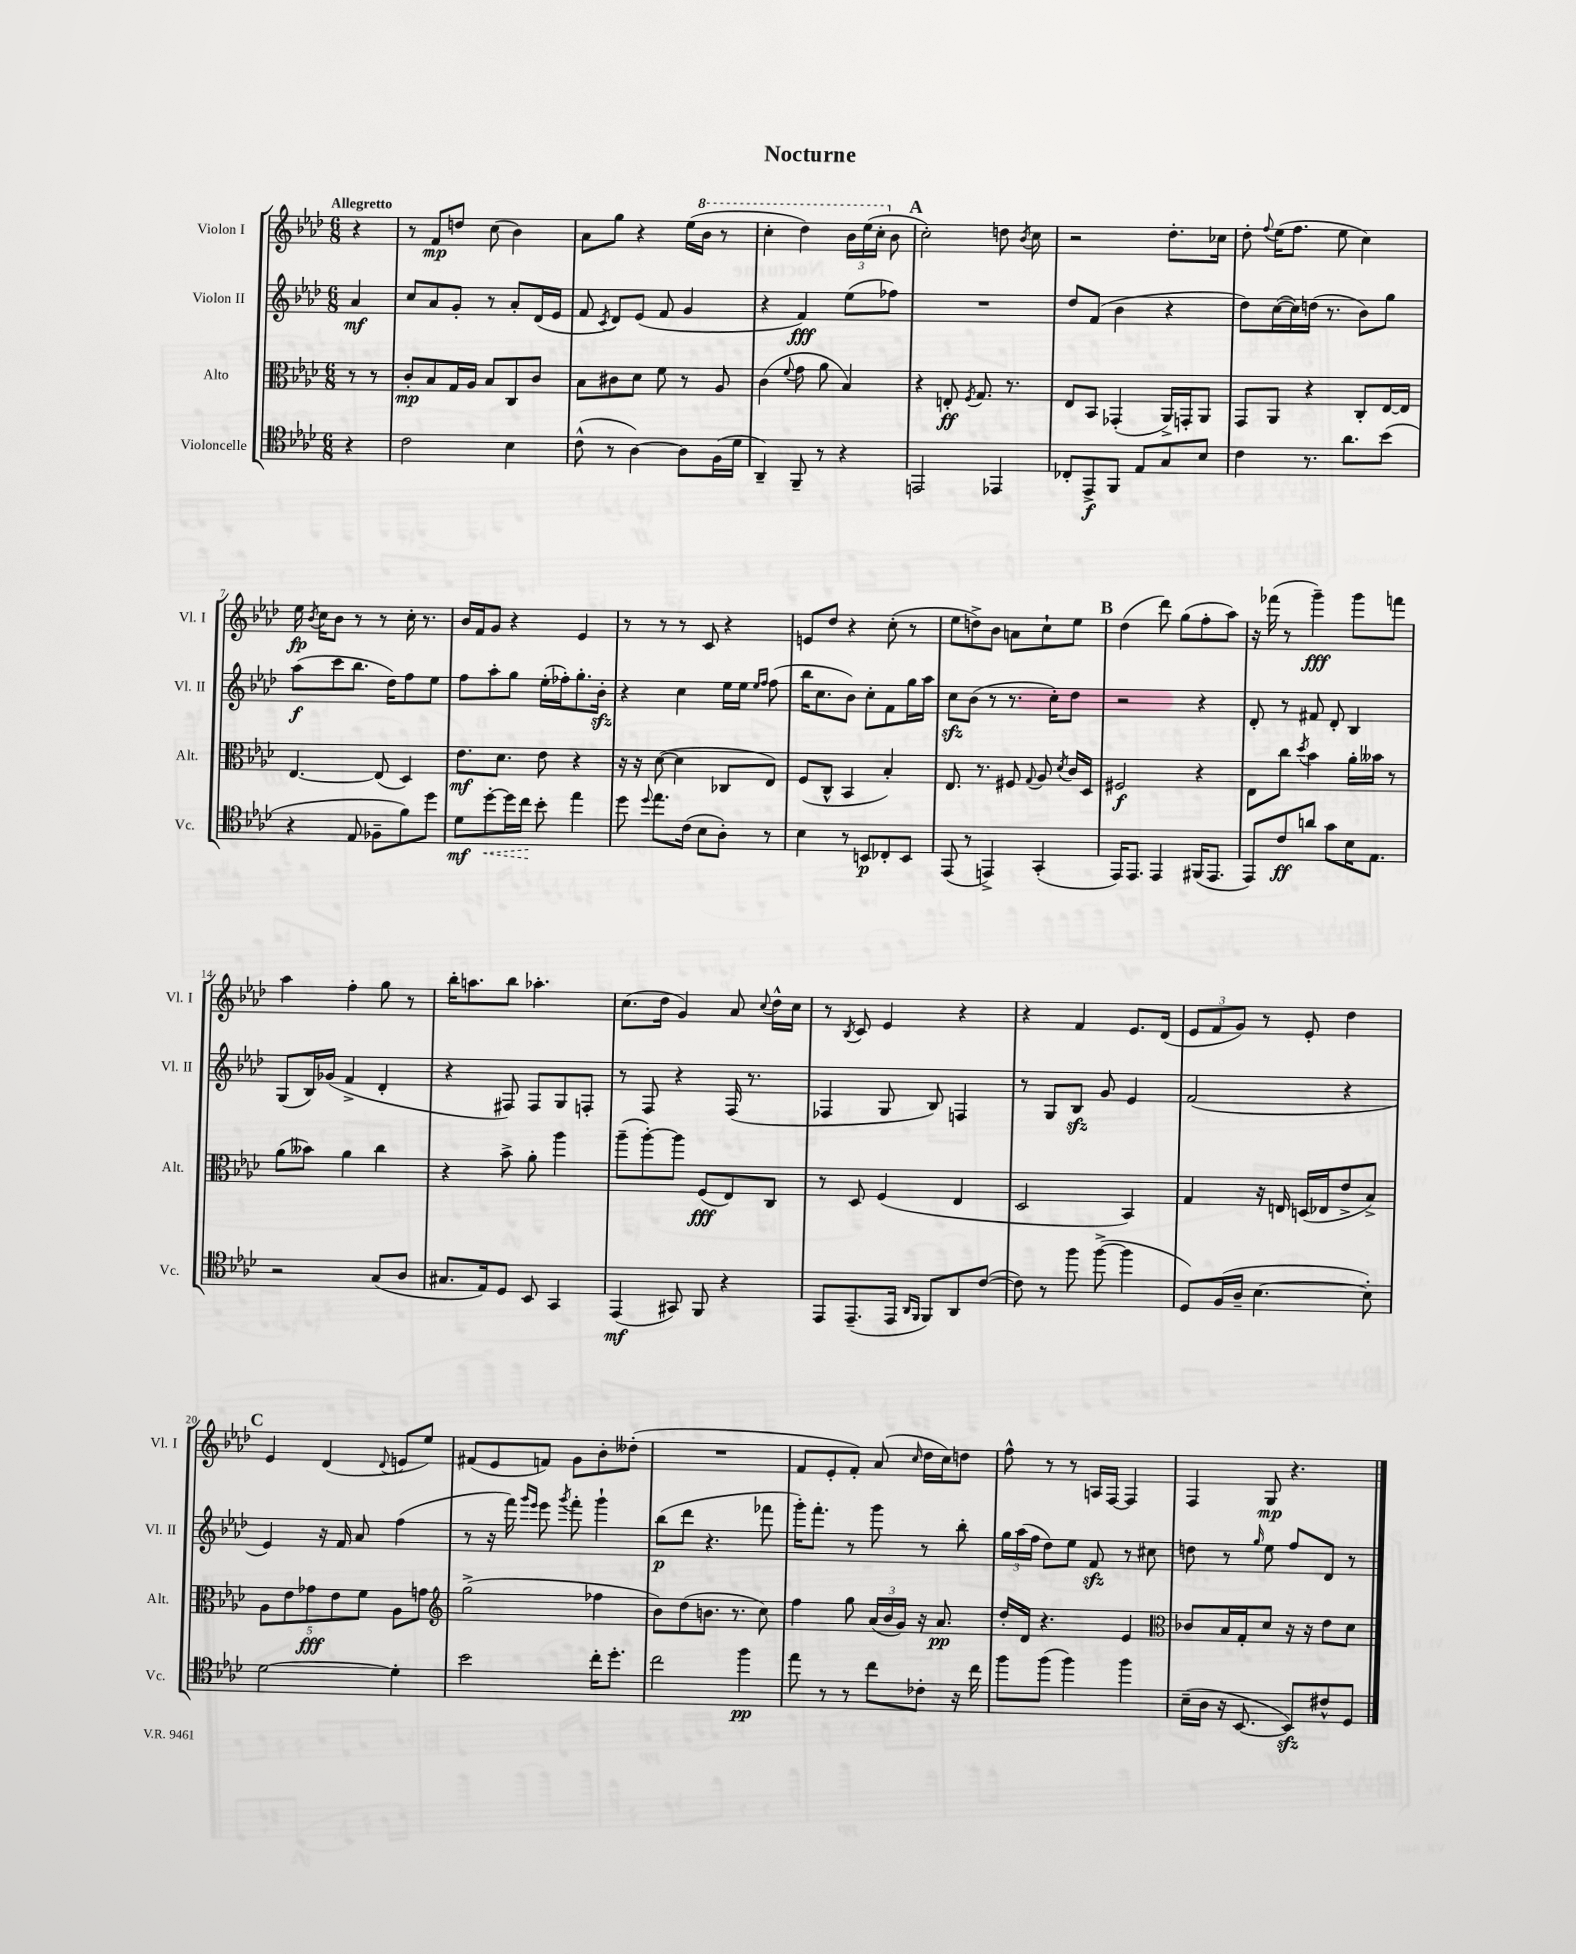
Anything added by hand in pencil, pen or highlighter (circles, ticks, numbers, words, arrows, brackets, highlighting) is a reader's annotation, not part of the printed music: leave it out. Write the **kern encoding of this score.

**kern	**kern	**kern	**kern
*staff4	*staff3	*staff2	*staff1
*clefC4	*clefC3	*clefG2	*clefG2
*k[b-e-a-d-]	*k[b-e-a-d-]	*k[b-e-a-d-]	*k[b-e-a-d-]
*M6/8	*M6/8	*M6/8	*M6/8
4r	8r	4a-	4r
.	8r	.	.
=	=	=	=
2c	8c'	8cc	8r
.	8B-	8a-	8f
.	16G	8g'	8dd
.	16A-	.	.
.	8B-	8r	(8cc
4B-	8C	8a-'	4b-)
.	8c	(16d-	.
.	.	16e-	.
=	=	=	=
(8c^^	8B-	8f	8a-
.	.	8qc	.
8r	8c#	8d-)	8gg
[4A-)	8d-	(8e-	4r
.	8f	8f	.
8A-]	8r	4g	(16ee-
.	.	.	16bb-
(16F	8A-	.	8r
16d-	.	.	.
=	=	=	=
4AA-~)	(4c	4r	4ccc'
.	8qqf	.	.
8FF~	8g	4f)	4ddd-)
8r	8a-	.	.
4r	4B-)	(8ee-	24bb-
.	.	.	(24eee-
.	.	.	24ccc'
.	.	8ff-)	8b-
=	=	=	=
2EE	4r	2.r	2cc')
.	8E'	.	.
.	8qF	.	.
.	8.G	.	.
4EE-	.	.	8dd
.	8.r	.	.
.	.	.	8qb-
.	.	.	8cc
=	=	=	=
8C-'	8E-	8dd-	2r
8EE-^	8BB-	(8f	.
8FF	(4GG-'	4b-	.
8E-	.	.	.
8G	16AA-^)	4r	8.dd-'
.	16GG'	.	.
8B-	8AA-	.	.
.	.	.	16cc-
=	=	=	=
4c	8GG	8dd-)	8dd-'
.	.	.	8qqff
.	8AA-	([16cc	(16ee-
.	.	16cc])	8.ff
8.r	4r	(16dd	.
.	.	8.r	.
.	.	.	8ee-
8.a-	.	.	.
.	8C'	8b-)	4cc)
(8b-	[16E-	8gg	.
.	16E-]	.	.
=	=	=	=
4r	[4.E-	(8aa-	16ee-
.	.	.	8qb-
.	.	.	16cc
.	.	8ccc	8b-
8E-	.	8.bb-	8r
8F-~	(8E-]	.	8r
.	.	16dd-)	.
8f)	4D-)	8ff	16cc'
.	.	.	8.r
8dd-	.	8ee-	.
=	=	=	=
8d-	8.e-	8ff	16b-
.	.	.	16f
[8dd-'	.	8aa-'	8g
.	8.d-	.	.
16dd-]	.	8gg	4r
16cc	.	.	.
8b-'	8e-	(16ee-'	.
.	.	16ff-')	.
4ee-	4r	8.gg'	4e-
.	.	16b-'	.
=	=	=	=
8dd-	16r	4r	8r
.	16r	.	.
8qqdd-	.	.	.
8.ee-	([8d-	.	8r
.	4d-]	4cc	8r
(16c	.	.	.
8B-	.	.	8c
8A-')	8C-	16ee-	4r
.	.	16ee-	.
.	.	16qqee-	.
.	.	16qqff	.
8r	8E-)	(8ff	.
=	=	=	=
4B-	(8F	16bb-	8e
.	.	8.cc	.
.	8C^^	.	8dd-
8r	4BB-	8b-)	4r
8BB	.	8cc'	.
8C-'	4B-')	8f	(8cc'
8BB	.	16gg	8r
.	.	16aa-	.
=	=	=	=
(8EE-	8.E-	8cc	8ee-
8r	.	(8b-	8dd^)
.	8.r	.	.
4EE^)	.	8r	8b-
.	8F#	8.r	8a
.	8qqG	.	.
(4GG'	8A-	.	8cc`
.	.	16cc')	.
.	8qd-	.	.
.	16c	8dd-	8ee-
.	16D-	.	.
=	=	=	=
16EE-)	2F#	2r	(4dd-
8.EE-	.	.	.
4EE-	.	.	8ddd-)
.	.	.	(8gg
(16FF#	4r	4r	8ff'
8.EE-	.	.	.
.	.	.	8aa-)
=	=	=	=
8EE-)	8E-	8d-'	16r
.	.	.	(16fff-
8c	8cc	8r	8r
.	8qdd-	.	.
8a	4b-	8f#	4ggg~)
8g	.	8d-'	.
16B-	16a-'	4B-	8ggg
8.E-	16b--	.	.
.	8r	.	8fff
=	=	=	=
2r	(8a-	(8G	4aa-
.	8b--)	16B-)	.
.	.	(16g-	.
.	4a-	4f^	4ff'
(8G	4cc	4d-'	8gg
8A-	.	.	8r
=	=	=	=
8.G#	4r	4r	16bb-'
.	.	.	8.aa
16E-)	.	.	.
8D-	8b-^	8F#)	8bb-
8BB-	8a-'	8F#	4.aa-'
4GG	4aa-	8G	.
.	.	8F'	.
=	=	=	=
(4EE-	(8aa-~	8r	(8.cc
.	[8aa-')	8F	.
.	.	.	16dd-
8GG#)	8aa-]	4r	4g)
8FF	(8F	.	.
4r	8E-)	(16F	8a-
.	.	8.r	.
.	.	.	8qqcc
.	8C	.	16dd-^^
.	.	.	16cc
=	=	=	=
8EE-	8r	4F-	8r
.	.	.	8qB-
(8.EE-~	8D-	.	8c
.	(4F	8G	4e-
16EE-	.	.	.
16qqAA-	.	.	.
16qqFF	.	.	.
8FF)	.	8B-)	.
8AA-	4E-	4F	4r
([8c	.	.	.
=	=	=	=
8c])	2D-	8r	4r
8r	.	8G	.
8ff	.	8B-	4f
([8ff^	.	8g	.
4ff]	4BB-)	4e-	8.e-
.	.	.	(16d-
=	=	=	=
8D-)	4G	(2f	12e-
.	.	.	12f
(16F	.	.	.
.	.	.	12g)
16A-~	.	.	.
[4.B-	16r	.	8r
.	16E	.	.
.	(16D	.	8e-'
.	16E-	.	.
.	8e-^	4r	4dd-
8B-'])	8B-^)	.	.
=	=	=	=
[2d-	10A-	4e-)	4e-
.	10e-	.	.
.	10g-	.	.
.	.	16r	(4d-
.	10e-	.	.
.	.	16f	.
.	.	8a-	.
.	10f	.	.
.	.	.	8qqd-
4d-']	8A-	(4ff	8e
.	8g	.	8ee-)
=	=	=	=
*	*clefG2	*	*
2b-	(2gg^	8r	(8f#
.	.	16r	8e-
.	.	16fff)	.
.	.	16qqggg	.
.	.	16qqeee-	.
.	.	8eee-	8f)
.	.	8qggg	.
.	.	8fff'	8g
16cc'	4ff-	4ggg`	8b-'
8.dd-'	.	.	.
.	.	.	(8dd--'
=	=	=	=
2cc	8b-)	(8bb-	2.r
.	(8dd-	8ddd-	.
.	8.b	4.r	.
.	8.r	.	.
4ff	.	.	.
.	8cc)	8fff-	.
=	=	=	=
8ee-	4ff	16ggg')	8f
.	.	8.fff'	.
8r	.	.	8e-'
8r	8gg	8r	8f')
8cc	(24a-	8ggg	(8a-
.	24b-	.	.
.	24g)	.	.
.	.	.	16qqcc
8c-'	16r	8r	16dd-
.	8.a-	.	16cc)
16r	.	8bb-'	8dd
16cc	.	.	.
=	=	=	=
8ff	16dd-'	24gg	8ff^^
.	.	(24aa-	.
.	16d-	.	.
.	.	24ff	.
(8ff	4.r	8dd-)	8r
4ff)	.	8ee-	8r
.	.	8f	16A
.	.	.	[16F
4ff	4e-	8r	4F]
.	.	8cc#	.
=	=	=	=
*	*clefC3	*	*
(16B-~	8c-	8dd	4F
16A-	.	.	.
16r	16B-	8r	.
[8.BB-	16G'	.	.
.	.	16qqgg	.
.	8d-	8ee-	8G
8BB-])	16r	8ff	4.r
.	16r	.	.
8c#^^	8e-	8d-	.
8D-	8d-	8r	.
==	==	==	==
*-	*-	*-	*-
